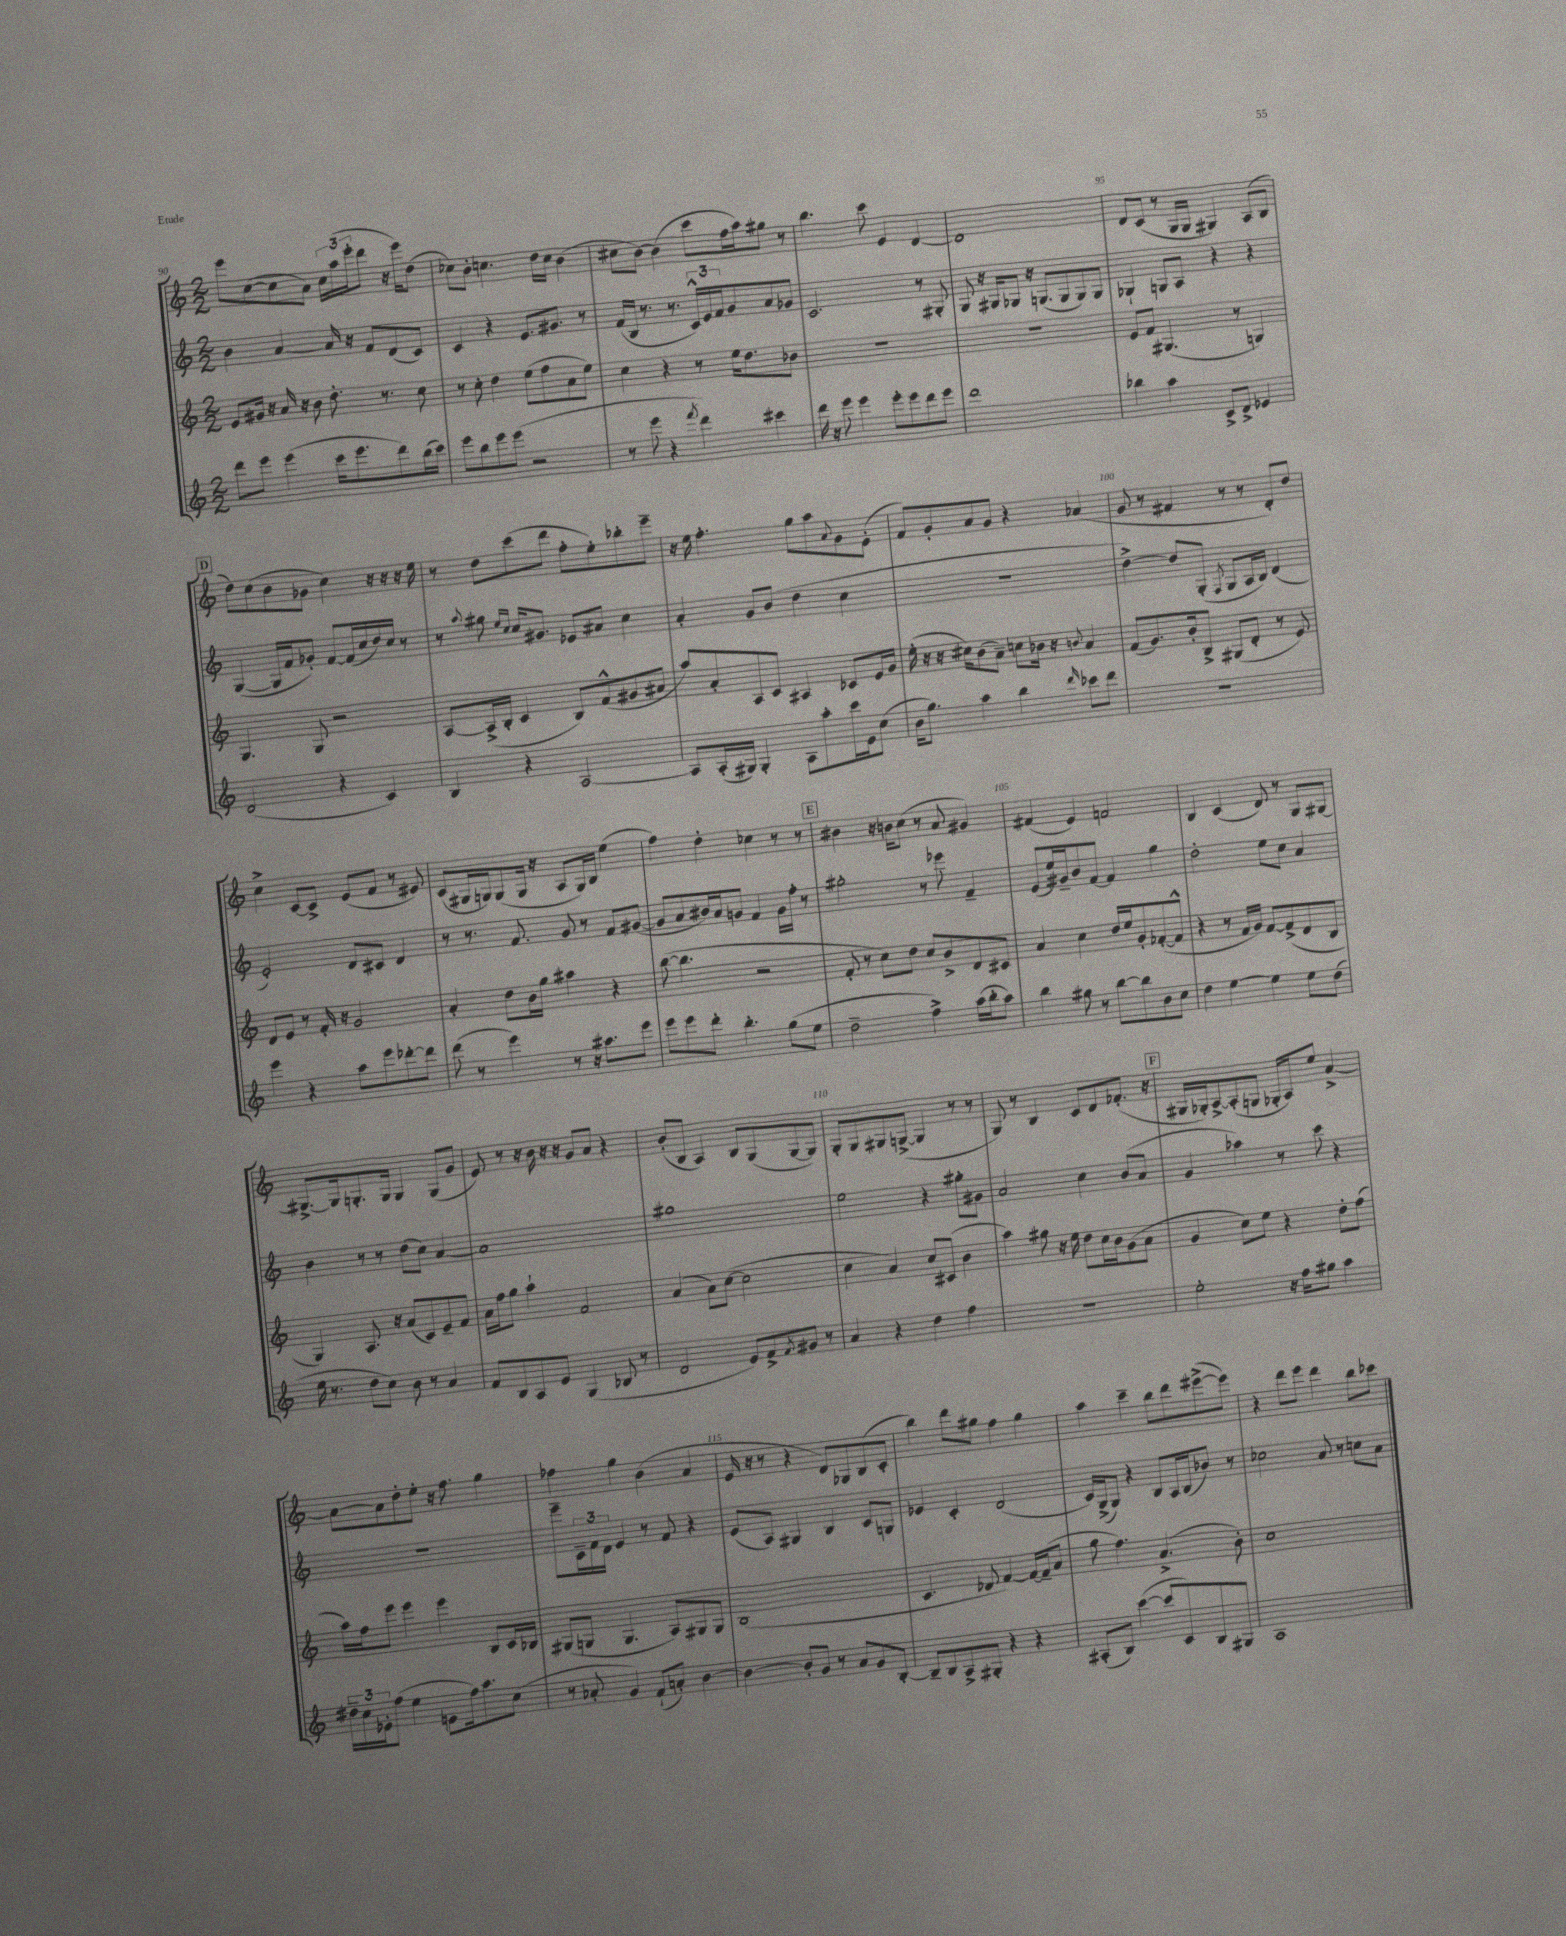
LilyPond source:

<<
\new StaffGroup <<
\new Staff = "s0" {
    \clef treble \key c \major \numericTimeSignature \time 2/2
    e'''8 c''8~( c''8 a'8) \tuplet 3/2 { c''16 a''16( e'''16-. } d'''8 r16 e'''16) d''8( |
    ces''8) b'8-. c''4. d''16 c''16 b'4( |
    cis''8 b'8~) b'4( c'''8 f''16 a''16) gis''8 r8 |
    b''4. c'''8 e'4 d'4~ |
    d'1 |
    d'8 c'8( r8 g16 g16 gis4) a8( b8 |
    \mark \markup { \box "D" } d''8) c''8( b'8 ges'8 c''4) r16 r16 r16 e''16 |
    r8 d''8 c'''8( d'''8 f''8-. e''8-.) bes''8-. e'''8-- |
    r16 e''16 f''4.-. g''8 a''8 \appoggiatura { a'8 } g'8 e'8-.( |
    f'8) g'8-. a'8 g'8 r4 aes'4( |
    g'8 r8 fis'4 r8 r8 d'8-.) d''8 |
    c''4-> c'8~ c'8-> e'8( f'8 r8 eis'8) |
    c'8( gis16 g16) g8( g16 r16 a8 g16) b16 e''4( |
    f''4) d''4-. ces''4 r8 r8 |
    \mark \markup { \box "E" } bis'4 r16 b'16 c''8( r8 a'8 gis'4) |
    fis'4( e'4) f'2 |
    b4 c'4( d'8) r8 g8 gis8~ |
    gis8.~-> gis16 g8.-. g16 g4 g8( g'8 |
    e'8) r8 r16 b'16 r16 r16 g'8 a'8 r4 |
    b'8-.( b8 a4) b8 g8( g8~ g8) |
    g8-. g8 gis8 g8~->( g4 r8 r8 |
    g8) r8 b4 c'8 d'8 fes'8.-.( r16 |
    \mark \markup { \box "F" } gis16 ges16-.) a8~-> a8-.( g8 ges16-. a16) e''8 a'4~-> |
    a'8~ a'8 d''8-. e''8-. r16 f''8. g''4 |
    fes''4 g''4 b'4( a'4 |
    e'16 r16 r8 r4 d'8) ges8 b8( c'8-. |
    b''4) d'''8 gis''8 f''4 gis''4 |
    a''4 c'''4-- b''8 d'''8 eis'''8~->( eis'''8) |
    r4 d'''8 e'''8 d'''4 b''8 ces'''8 \bar "|." |
}
\new Staff = "s1" {
    \clef treble \key c \major \numericTimeSignature \time 2/2
    b'4 a'4~ a'16 r16 f'8 d'8( c'8) |
    c'4 r4 e'8. gis'8. r8 |
    f'16( b16 r8. r8. \tuplet 3/2 { c'16-^) e'16 f'16 } g'8 a'8 ges'8 |
    c'2. r8 gis8-. |
    g8 r16 gis16 ges8 r16 g8.( g8 g8) g8 |
    ges4-! g8 a8 r4 r4 |
    \mark \markup { \box "D" } g4~( g16 f'16 ges'8-.) f'8~ f'16( c''16 d''16) c''16 r8 |
    r8 \appoggiatura { a''8 } gis''8 \grace { e''16 c''16 } c''16 gis'8. ees'8 ais'8 c''4 |
    a'4-. g'8 b'8( d''4 c''4 |
    R1 |
    d''4~->) d''8 g8-.( \acciaccatura { f8 } g8 a16 b16) d'4( |
    e'2-.) d'8 cis'8 d'4 |
    r8 r8. f'8. g'8 r8 f'8 gis'8~( |
    gis'8 a'8 bis'16) a'16 g'8 f'4 g'16 f''16-. r8 |
    \mark \markup { \box "E" } gis''2-. r8 ees'''8 f'4-- |
    e'8( e''16) gis'16-- b'8 f'8~ f'4 g''4 |
    d''2-. e''8 c''8 a'4 |
    b'4 r8 r8 d''8( c''8) a'4~ |
    a'1 |
    gis''1 |
    e''2 r4 gis''8-. gis'8 |
    a'2 c''4 b'8( a'8 |
    \mark \markup { \box "F" } g'4 aes''4) r8 c'''8 r4 |
    r1 |
    e'''8-- \tuplet 3/2 { c'16-- f'16 d'16 } e'4 r8 f'8 r4 |
    e'8( a8) gis4 b4 c'8 g8 |
    ees'4 c'4-. d'2( |
    c'16) g16->( g8) r4 b8 a16 b16( bes'8) r8 |
    ces''2 a'8 r8 c''8 a'8 \bar "|." |
}
\new Staff = "s2" {
    \clef treble \key c \major \numericTimeSignature \time 2/2
    e'8 gis'16 r16 a'16 r16 b'8 d''8.-. r8. c''8 |
    r8 c''8-. d''4 e''8( f''8 a'8 e''8) |
    c''4 r4 r8 e''16 d''8. bes'8 |
    r1 |
    r1 |
    e'8 f'8 gis4.( r8 g4) |
    \mark \markup { \box "D" } g4. g8 r2 |
    a8~ a16->( b16-. c'4 b8) f'8-^( gis'8 ais'8 |
    a''8) a'8-. a8 c'8 ais4 ces'8 e'16 g'16 |
    e''16-.( r16 r16 cis''16) b'8( a'8--) c''8 bes'16 r16 \appoggiatura { b'8 } a'4 |
    f'8( g'8.) b'16-. b8-> gis8( d'8-. r8 e'8) |
    d'8 e'8 r8 f'16-. r16 g'2 |
    a'4-. d''8 b'16 g''16 ais''4 r4 |
    b''8~( b''4. r2 |
    \mark \markup { \box "E" } f'8-. r8 c''8) d''8 c''8 b'8-> d'8 cis'8 |
    a'4 c''4 d''16 e''16 g'8-. fes'8~-.( fes'8-^ |
    r4 r8 f'16 g'16) f'8~ f'8->( d'8 b8 |
    g4) a8. r16 a'8( c'8) e'8-- f'8 |
    a'16 f''16 g''8 a''4-! f'2 |
    a'4( a'8) c''8~( c''2 |
    c''4 a'4) c''8 cis'8( b'4 |
    a''4) gis''8 r16 e''16 d''8 c''16 b'16 g'8( a'8 |
    \mark \markup { \box "F" } g'4 c''8) e''8 r4 d''8-. f''8( |
    a''16) f''16 e'''8 e'''4 e'''4 b8 c'16 bes16 |
    gis8( g8 g4. a8) gis8 gis8 |
    b1( |
    c'4. des'8 f'4~) f'16~ f'16--( a'8 |
    g''8 f''4.) a'4.->( b'8-.) |
    c''1 \bar "|." |
}
\new Staff = "s3" {
    \clef treble \key c \major \numericTimeSignature \time 2/2
    d'''8 e'''8 e'''4( c'''16 e'''8. d'''8) b''16( c'''16) |
    e'''8 b''8 e'''8 e'''8( r2 |
    r8 e'''8 r4 \acciaccatura { f'''8 } d'''4) cis'''4 |
    d'''16 r16 e'''8 e'''4 e'''8-. e'''8 d'''8 e'''8 |
    d'''1 |
    bes''4 a''4 c'8-> d'8-> ees'4 |
    \mark \markup { \box "D" } d'2( r4 c'4) |
    b4 r4 a2~ |
    a8 a16-.( gis16) gis4-. a8 a''8-. c'''16 e'16 c''8( |
    b'16 g''8.) a''4 b''4 \grace { d'''16 } ces'''8 d'''8 |
    R1 |
    e'''4 r4 a''8 e'''8 des'''8~-. des'''8 |
    d'''8( r8 e'''4) r8 r16 ais''8. e'''8 |
    e'''8 e'''8 d'''8-. b''4.-. g''8( e''8 |
    \mark \markup { \box "E" } d''2-- f''4->) a''16( b''16-. a''8) |
    b''4 gis''8 r8 b''8~ b''8 b'8 c''8 |
    d''4 e''4~ e''4 e''8 d''8( |
    e''16 r8. d''8 c''8) b'8 r8 a'4 |
    f'8 b8 a8 e'8 g4( bes8 r8 |
    d'2 e'8) f'8-> \acciaccatura { f'8 } gis'8 r8 |
    a'4 r4 d''4 f''4 |
    r1 |
    \mark \markup { \box "F" } e''2-. r16 f''16 gis''8 a''4 |
    \tuplet 3/2 { dis''16-- c''16 ees'16-. } f''8( e''4 e'8 f''16) a''8. c''8( |
    r8 aes'8-. g'4) f'8-!( a'8-.) b'4~ |
    b'4~ b'8-. g'8 r8 a'8 g'8 b8~-. |
    b8-- b8 a8-> gis8-. r4 r4 |
    ais8-.( b8) c'''4~( c'''8 c'8) b8 gis8 |
    a1 \bar "|." |
}
>>
>>
\layout { \context { \Score currentBarNumber = #90 \override BarNumber.break-visibility = ##(#f #t #t) barNumberVisibility = #(every-nth-bar-number-visible 5) } }
